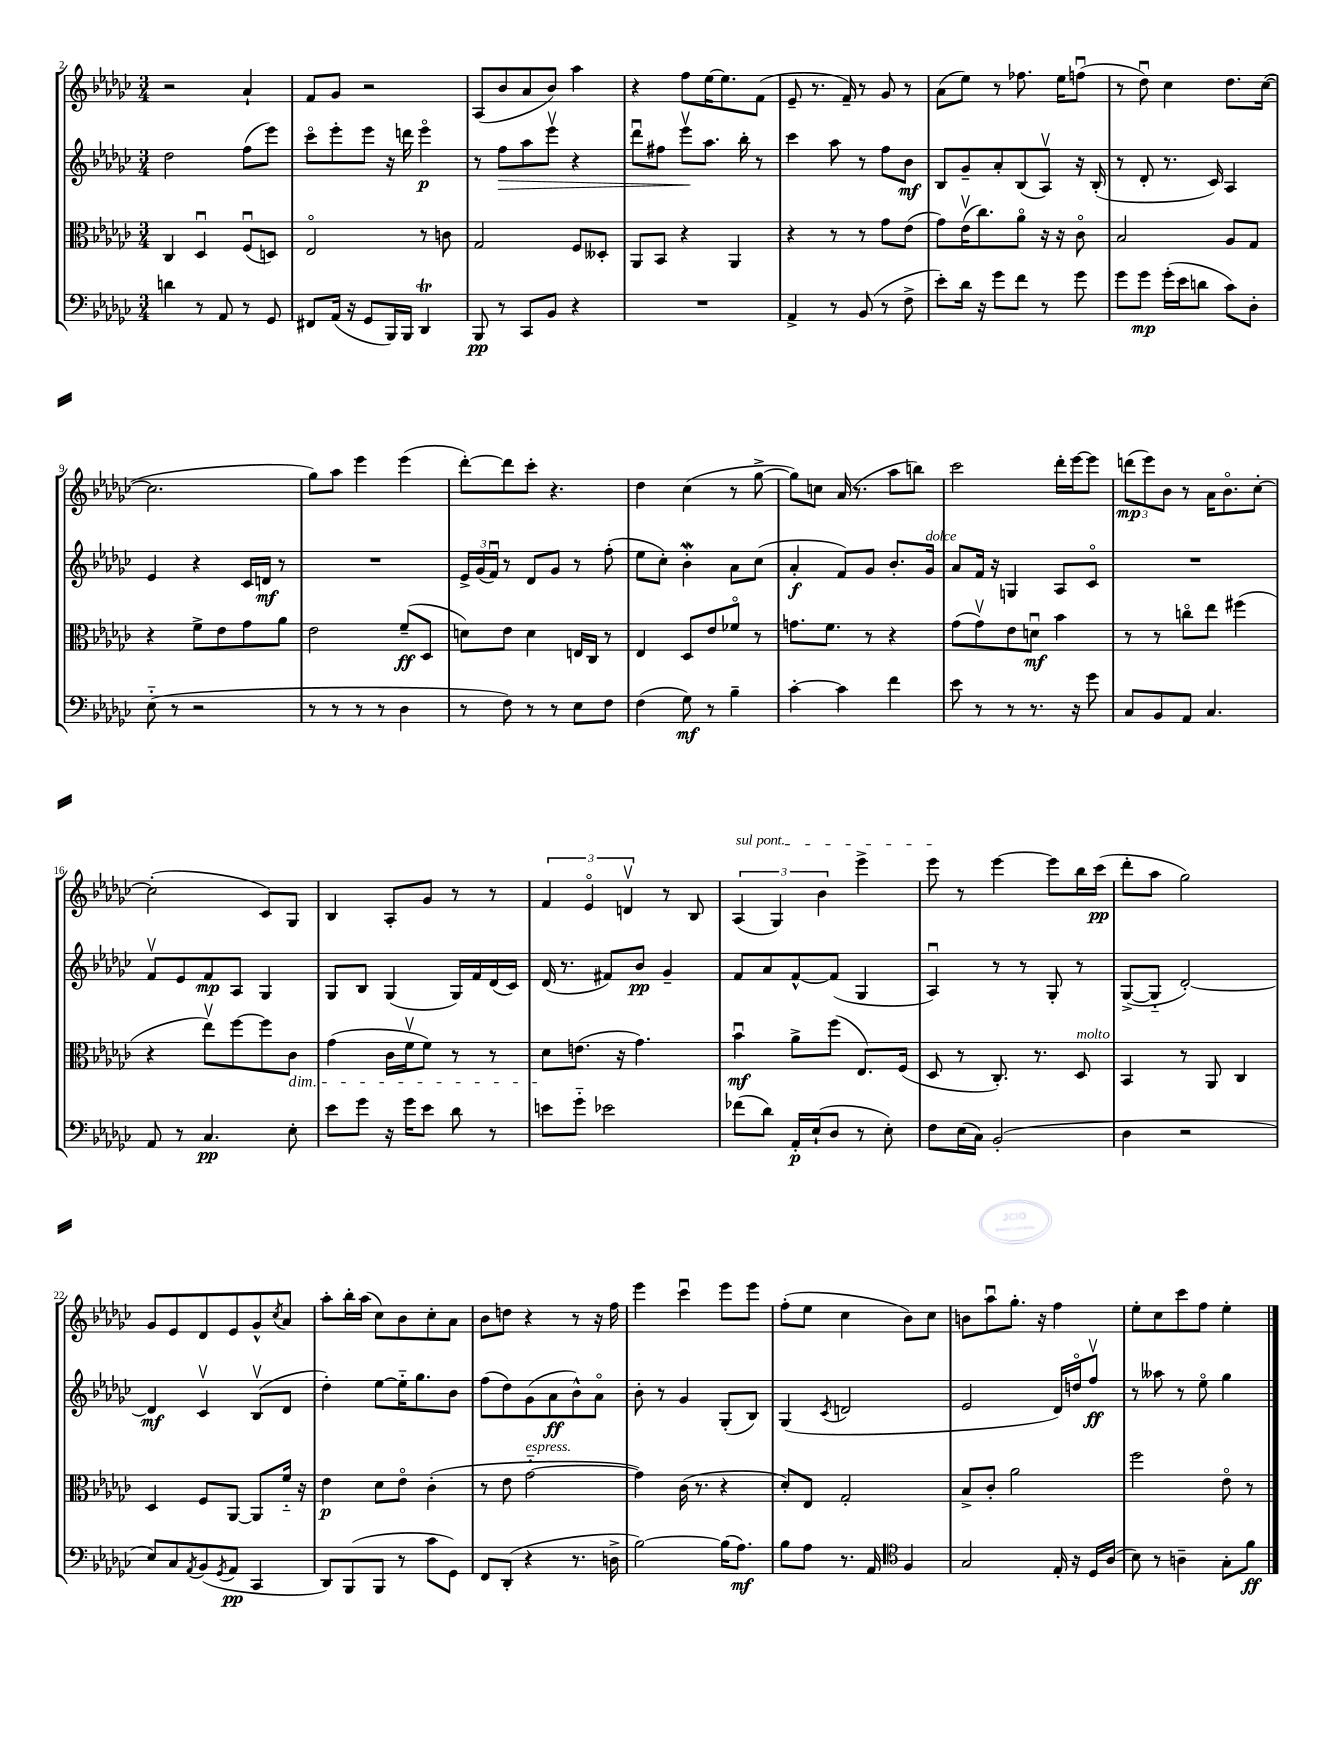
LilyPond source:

<<
\new StaffGroup <<
\new Staff = "s0" {
    \clef treble \key ges \major \numericTimeSignature \time 3/4
    r2 aes'4-! |
    f'8 ges'8 r2 |
    aes8( bes'8 aes'8 bes'8) aes''4 |
    r4 f''8 ees''16~ ees''8. f'8( |
    ees'8-- r8. f'16--) r8 ges'8 r8 |
    aes'8( ees''8) r8 fes''8. ees''16 f''8\downbow( |
    r8 des''8\downbow) ces''4 des''8. ces''16~( |
    ces''2. |
    ges''8) aes''8 ees'''4 ees'''4( |
    des'''8~-.) des'''8 ces'''8-. r4. |
    des''4 ces''4( r8 ges''8~-> |
    ges''8) c''8 aes'16( r8. aes''8 b''8) |
    ces'''2 des'''16-. ees'''16~ ees'''8 |
    \tuplet 3/2 { d'''8\mp( ees'''8) bes'8 } r8 aes'16 bes'8.\flageolet ces''8~-. |
    ces''2-.( ces'8) ges8 |
    bes4 aes8-. ges'8 r8 r8 |
    \tuplet 3/2 { f'4 ees'4\flageolet d'4\upbow } r8 bes8 |
    \tuplet 3/2 { \once \override TextSpanner.bound-details.left.text = \markup { \italic "sul pont." } aes4\startTextSpan( ges4) bes'4 } ees'''4-> |
    ees'''8\stopTextSpan r8 ees'''4~ ees'''8 bes''16 ces'''16\pp( |
    des'''8-. aes''8 ges''2) |
    ges'8 ees'8 des'8 ees'8 ges'8-^ \acciaccatura { ces''8 } aes'8 |
    aes''8-. bes''16-. aes''16( ces''8) bes'8 ces''8-. aes'8 |
    bes'8 d''8 r4 r8 r16 f''16 |
    ees'''4 ces'''4\downbow ees'''8 ees'''8 |
    f''8-.( ees''8 ces''4 bes'8) ces''8 |
    b'8 aes''8\downbow ges''8.-. r16 f''4 |
    ees''8-. ces''8 ces'''8 f''8 ees''4-. \bar "|." |
}
\new Staff = "s1" {
    \clef treble \key ges \major \numericTimeSignature \time 3/4
    des''2 f''8( ees'''8) |
    ces'''8\flageolet ees'''8-. ees'''8 r16 d'''16 ees'''4\flageolet\p |
    r8 f''8\> aes''8 ees'''8\upbow r4 |
    des'''8\downbow fis''8 ees'''8\upbow\! aes''8. bes''16-. r8 |
    ces'''4 aes''8 r8 f''8 bes'8\mf |
    bes8 ges'8-- aes'8-. bes8( aes8\upbow) r16 bes16-.( |
    r8 des'8-. r8. ces'16) aes4 |
    ees'4 r4 ces'16 d'16\mf r8 |
    R2. |
    \tuplet 3/2 { ees'16-> ges'16( f'16\downbow) } r8 des'8 ges'8 r8 f''8-.( |
    ees''8 ces''8-.) bes'4-.\mordent aes'8 ces''8( |
    aes'4-.\f f'8) ges'8 bes'8.-. ges'16^\markup { \italic "dolce" } |
    aes'8 f'16 r16 g4 aes8 ces'8\flageolet |
    R2. |
    f'8\upbow ees'8 f'8\mp aes8 ges4 |
    ges8 bes8 ges4( ges16) f'16 des'16( ces'16) |
    des'16( r8. fis'8) bes'8\pp ges'4-- |
    f'8 aes'8 f'8~-^ f'8( ges4 |
    aes4\downbow) r8 r8 ges8-. r8 |
    ges8~->( ges8-_ des'2~-.) |
    des'4\mf ces'4\upbow bes8\upbow( des'8 |
    des''4-.) ees''8~ ees''16-_ ges''8. bes'8 |
    f''8( des''8) ges'8( aes'8\ff bes'8-^) aes'8\flageolet |
    bes'8-. r8 ges'4 ges8-.( bes8) |
    ges4( \acciaccatura { ces'8 } d'2 |
    ees'2 des'16) d''16\flageolet f''8\upbow\ff |
    r8 aeses''8 r8 ees''8\flageolet ges''4 \bar "|." |
}
\new Staff = "s2" {
    \clef alto \key ges \major \numericTimeSignature \time 3/4
    ces4 des4\downbow f8\downbow( d8) |
    ees2\flageolet r8 c'8 |
    ges2 f8 deses8-. |
    aes,8 bes,8 r4 aes,4 |
    r4 r8 r8 ges'8 ees'8( |
    ges'8) ees'16\upbow( ces''8.) aes'8\flageolet r16 r16 ces'8\flageolet |
    bes2 aes8 ges8 |
    r4 f'8-> ees'8 ges'8 aes'8 |
    ees'2 f'8--\ff( des8 |
    d'8) ees'8 d'4 e16 ces16 r8 |
    ees4 des8 ees'8 fes'8\flageolet r8 |
    g'8. f'8. r8 r4 |
    ges'8( ges'8\upbow) ees'8 d'8\downbow\mf bes'4 |
    r8 r8 c''8\flageolet ees''8 fis''4( |
    r4 ees''8\upbow) f''8~ f''8 ces'8\dim |
    ges'4( ces'16 f'16\upbow f'8) r8 r8 |
    des'8\! e'8.( r16 ges'4.) |
    bes'4\downbow\mf aes'8-> f''8( ees8.) f16( |
    des8 r8 ces8.-.) r8. des8^\markup { \italic "molto" } |
    bes,4 r8 aes,8 ces4 |
    des4 f8 aes,8~ aes,8 f'16-_ r16 |
    ees'4\p des'8 ees'8\flageolet ces'4-.( |
    r8 ees'8 ges'2~-_^\markup { \italic "espress." } |
    ges'4) ces'16( r8. r4 |
    des'8-.) ees8 ges2-. |
    bes8-> ces'8-. aes'2 |
    f''2 ees'8\flageolet r8 \bar "|." |
}
\new Staff = "s3" {
    \clef bass \key ges \major \numericTimeSignature \time 3/4
    d'4 r8 aes,8 r8 ges,8 |
    fis,8 aes,16( r16 ges,8 bes,,16) bes,,16 des,4\trill |
    bes,,8\pp r8 ces,8 bes,8 r4 |
    R2. |
    aes,4-> r8 bes,8( r8 f8-> |
    ees'8-.) des'16 r16 ges'8 f'8 r8 ges'8 |
    ges'8 ges'8\mp ges'16-.( ees'16 d'8 ces'8) des8-. |
    ees8-_( r8 r2 |
    r8 r8 r8 r8 des4 |
    r8 f8) r8 r8 ees8 f8 |
    f4( ges8\mf) r8 bes4-- |
    ces'4~-. ces'4 f'4 |
    ees'8 r8 r8 r8. r16 ges'8 |
    ces8 bes,8 aes,8 ces4. |
    aes,8 r8 ces4.\pp ees8-. |
    ees'8 ges'8 r16 ges'16 ees'8 des'8 r8 |
    e'8 ges'8-_ ees'2 |
    fes'8( des'8) aes,16-.\p ees16-!( des8 r8 ees8-.) |
    f8 ees16( ces16) bes,2-.( |
    des4 r2 |
    ees8) ces8 \acciaccatura { aes,8 } bes,8( \acciaccatura { ges,8 } aes,8\pp ces,4 |
    des,8) bes,,8( bes,,8 r8 ces'8 ges,8) |
    f,8 des,8-.( r4 r8. d16-> |
    bes2~) bes16( aes8.\mf) |
    bes8 aes8 r8. aes,16 \clef tenor f4 |
    ges2 ees16-. r16 des16 aes16( |
    bes8) r8 a4-- ges8-. f'8\ff \bar "|." |
}
>>
>>
\layout { \context { \Score currentBarNumber = #2 } }
